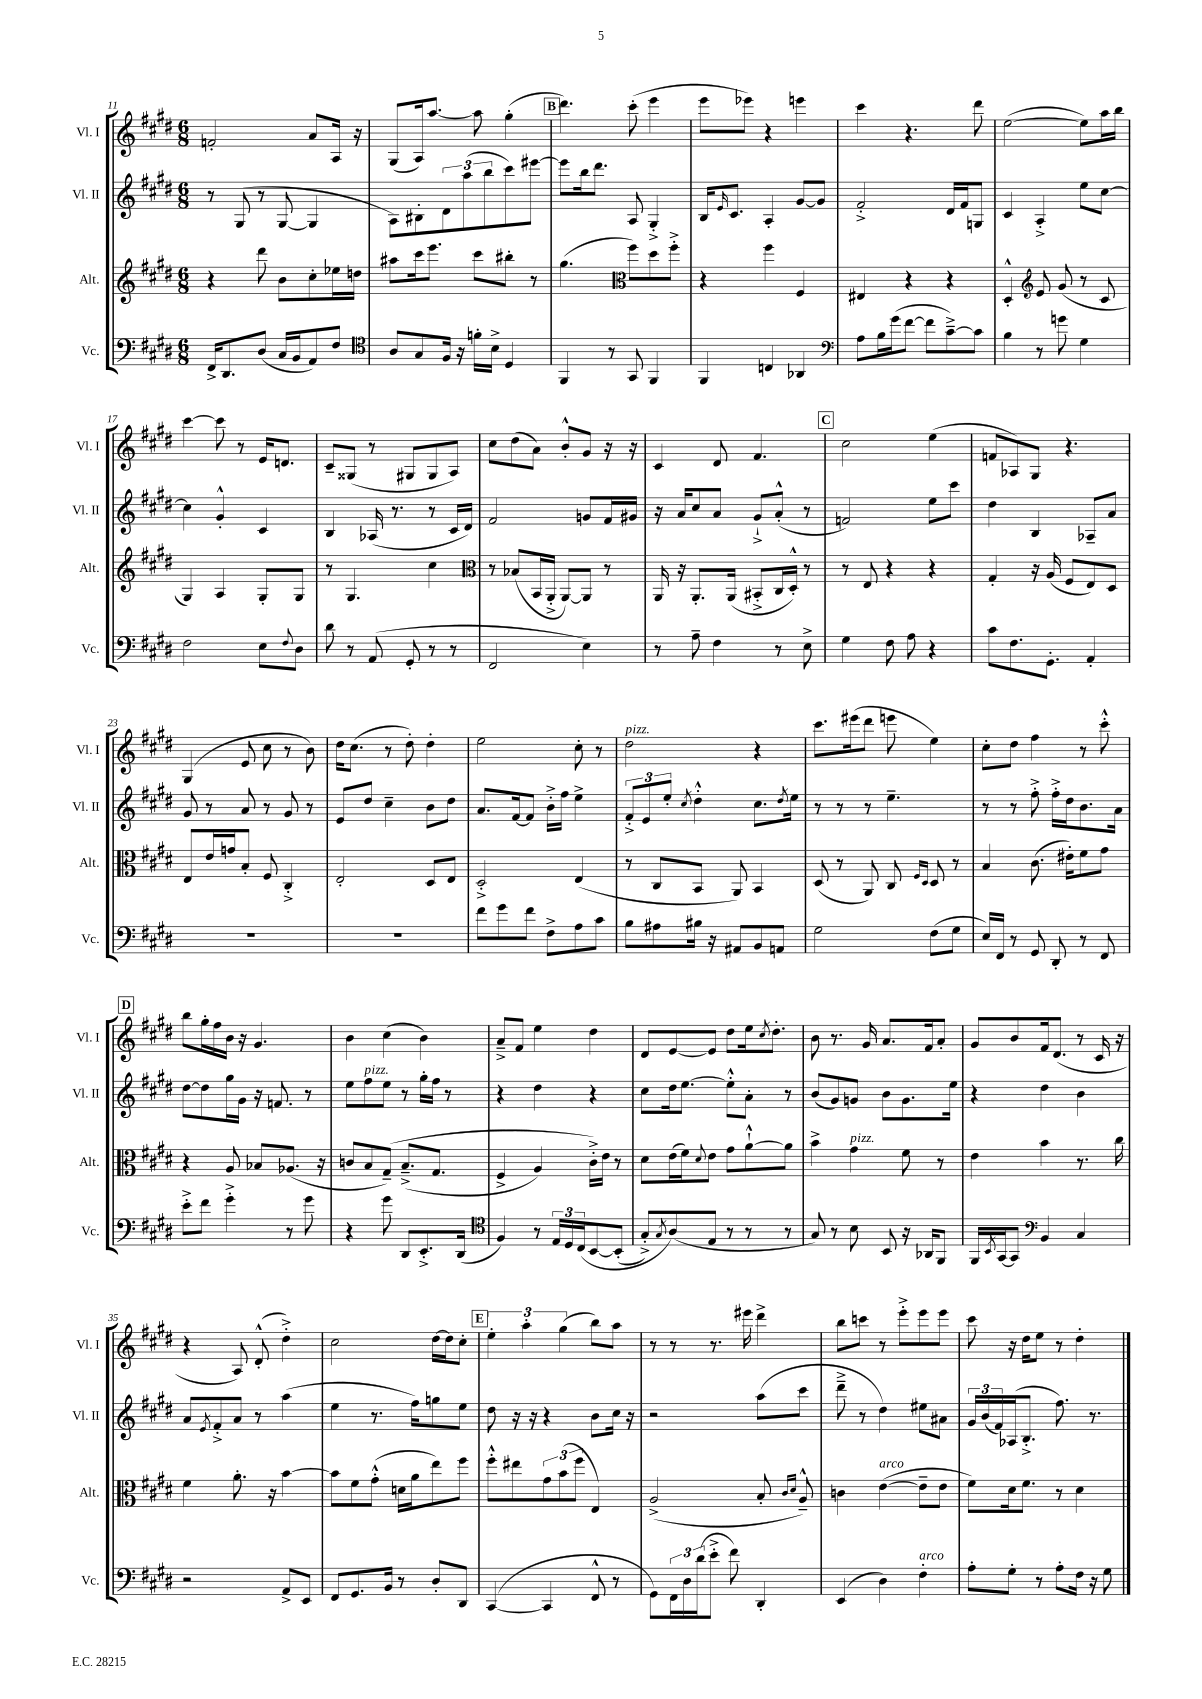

**kern	**kern	**kern	**kern
*staff4	*staff3	*staff2	*staff1
*clefF4	*clefG2	*clefG2	*clefG2
*k[f#c#g#d#]	*k[f#c#g#d#]	*k[f#c#g#d#]	*k[f#c#g#d#]
*M6/8	*M6/8	*M6/8	*M6/8
16FF#^	4r	8r	2f'
8.DD#	.	.	.
.	.	(8G#	.
(8D#	8ddd#	8r	.
16C#	8b	[8G#	.
16BB	.	.	.
8AA)	8cc#'	4G#]	8a
8F#	16ee-	.	16A
.	16dd	.	16r
=	=	=	=
*clefC4	*	*	*
8A	8aa#	8A)	(8G#
8G#	16ccc#	8B#'	16A)
.	8.eee	.	[8.aa
16F#	.	12d#	.
16r	.	.	.
.	.	(12aa	.
16f'	8ccc#	.	8aa]
.	.	12bb	.
16B^	.	.	.
4D#	8bb#'	8ccc#)	(4gg#'
.	8r	[8eee#	.
=	=	=	=
4FF#	(4.gg#	8eee#]	4.ddd#)
.	.	16bb	.
.	.	8.ddd#	.
8r	.	.	.
*	*clefC3	*	*
8GG#	8ff#)	8A	(8ccc#'
4FF#	8dd#	4G#'^	4eee
.	8ff#'^	.	.
=	=	=	=
4FF#	4r	16B	8eee
.	.	16qqe	.
.	.	8.c#	.
.	.	.	8eee-)
4C	4ff#	4A'	4r
4AA-	4F#	[8g#	4eee
.	.	8g#]	.
=	=	=	=
*clefF4	*	*	*
8A	4E#	2f#'^	4ccc#
16B	.	.	.
(16g#	.	.	.
[8f#	4r	.	4.r
8f#]	.	.	.
[8c#~^)	4r	16d#	.
.	.	16f#	.
8c#]	.	8G	8ddd#
=	=	=	=
4B	4D#'^^	4c#	([2ee
*	*clefG2	*	*
8r	8e	4A'^	.
8g	(8g#	.	.
4G#	8r	8ee	8ee])
.	8c#	[8cc#	16aa
.	.	.	16bb
=	=	=	=
2F#	4G#)	4cc#]	[4ccc#
.	4A	4g#'^^	8ccc#]
.	.	.	8r
8E	8G#'	4c#	16e
.	.	.	8.d
8qqF#	.	.	.
8D#	8G#	.	.
=	=	=	=
8d#	8r	4B	8c#~
8r	4.G#	.	(8G##
(8AA	.	(16A-	8r
.	.	8.r	.
8GG#'	.	.	8G#
8r	4cc#	8r	8G#
8r	.	16c#	8A)
.	.	16d#)	.
=	=	=	=
*	*clefC3	*	*
2FF#	8r	2f#	8cc#
.	(8B-	.	(8dd#
.	16BB	.	8a)
.	16AA'^	.	.
.	[8AA)	.	8b'^^
4E)	8AA]	8g	8g#
.	8r	16f#	16r
.	.	16g#	16r
=	=	=	=
8r	16AA	16r	4c#
.	16r	16a	.
8A~	8.AA'	8cc#	.
4F#	.	8a	8d#
.	(16AA	.	.
.	8BB#'^	8g#`^	4.f#
8r	16C#	(8a'^^	.
.	16D#'^^)	.	.
8E^	8r	8r	.
=	=	=	=
4G#	8r	2f)	2cc#
.	8E	.	.
8F#	4r	.	.
8A	.	.	.
4r	4r	8ee	(4ee
.	.	8ccc#	.
=	=	=	=
8c#	4G#'	4dd#	8f
8.F#	.	.	8A-)
.	16r	4B	8G#
8.GG#'	(16A	.	.
.	8F#	.	4.r
4AA'	8E)	8A-~	.
.	8D#	8a	.
=	=	=	=
2.r	8E	8g#	(4G#
.	16e	8r	.
.	16g	.	.
.	8B'	8a	8e
.	8F#	8r	8cc#
.	4C#'^	8g#	8r
.	.	8r	8b)
=	=	=	=
2.r	2E'	8e	16dd#
.	.	.	(8.cc#
.	.	8dd#	.
.	.	4cc#~	8r
.	.	.	8dd#')
.	8D#	8b	4dd#'
.	8E	8dd#	.
=	=	=	=
8f#	2D#'^	8.a	2ee
8g#	.	.	.
.	.	[16f#	.
8f#	.	8f#]	.
8F#^	.	16b'^	.
.	.	16ff#	.
8A	(4E	4ee^	8cc#'
8c#	.	.	8r
=	=	=	=
8B	8r	12f#'^	2dd#
.	.	12e	.
8A#	8C#	.	.
.	.	12ee'	.
.	.	8qcc#	.
16B#	8BB	4dd#'^^	.
16r	.	.	.
8AA#	8AA)	.	.
8BB	4BB	8.cc#	4r
8AA	.	.	.
.	.	8qdd#	.
.	.	16ee	.
=	=	=	=
2G#	(8D#	8r	8.ccc#
.	8r	8r	.
.	.	.	(16eee#
.	8AA)	8r	8ddd#
.	8C#	4.ee~	8eee
.	16qqF#	.	.
.	16qqD#	.	.
(8F#	8D#	.	4ee)
8G#	8r	.	.
=	=	=	=
16E)	4B	8r	8cc#'
16FF#	.	.	.
8r	.	8r	8dd#
8GG#	(8.c#	8ff#'^	4ff#
8DD#'	.	16ff#'^	.
.	16e#')	16dd#	.
8r	8f#	8.b	8r
8FF#	8g#	.	8ccc#'^^
.	.	16a	.
=	=	=	=
8e'^	4r	[8dd#	8bb
8f#	.	8dd#]	16gg#'
.	.	.	16ff#
4g#'^	8A	16gg#	16b
.	.	16g#	16r
.	8B-	16r	4.g#
.	.	8.f	.
8r	(8.A-	.	.
8g#	.	8r	.
.	16r	.	.
=	=	=	=
4r	8c	8ee	4b
.	8B	8ff#	.
8g#	&(8G#~)	8ee	(4cc#
8DD#	(8.B~^	8r	.
8.EE'^	.	16gg#'	4b)
.	8.G#	16ff#	.
.	.	8r	.
(16DD#	.	.	.
=	=	=	=
*clefC4	*	*	*
4F#)	4F#^	4r	8a~^
.	.	.	8f#
8r	4A)	4dd#	4ee
24E	.	.	.
24D#	.	.	.
&(24C#	.	.	.
[8BB	16c#'^&)	4r	4dd#
.	16e	.	.
(8BB']	8r	.	.
=	=	=	=
8G#'^)	8d#	8cc#	8d#
8qG#	.	.	.
(8A&)	(16e	16dd#	[8e
.	16f#)	[8.ee	.
.	8qqd#	.	.
8E	8e	.	8e]
8r	8g#	8ee'^^]	8dd#
8r	[8a`^^	8a'	16ee
.	.	.	8qcc#
.	.	.	8.dd#'
8r	8a]	8r	.
=	=	=	=
8G#)	4b^	(8b	8b
8r	.	8g#)	8.r
8B	4g#	8g	.
.	.	.	16g#
8BB	.	8b	8.a
16r	8f#	8.g	.
16AA-	.	.	16f#
8FF#	8r	.	8a'
.	.	16ee	.
=	=	=	=
16FF#	4e	4r	8g#
8qBB	.	.	.
[16GG#	.	.	.
8GG#]	.	.	8b
*clefF4	*	*	*
4BB	4b	4dd#	16f#
.	.	.	(8.d#
4C#	8.r	4b	8r
.	.	.	16c#
.	16cc#	.	16r
=	=	=	=
2r	4f#	8a	4r
.	.	8qe	.
.	.	8f#'^	.
.	8.a'	8a	8A)
.	.	8r	(8d#'^^
.	16r	.	.
8AA^	[4b	(4aa	4dd#'^)
8EE	.	.	.
=	=	=	=
8FF#	8b]	4ee	2cc#
8.GG#	8f#	.	.
.	(8g#'^^	8.r	.
16BB	.	.	.
8r	16d	.	.
.	16a	16ff#)	.
8D#'	8ee)	8gg	[16dd#
.	.	.	16dd#]
8DD#	8ff#	8ee	8cc#'
=	=	=	=
([4CC#	8ff#'^^	8dd#	6ee'
.	8ee#	16r	.
.	.	.	6aa'
.	.	16r	.
4CC#]	12g#	4r	.
.	(12b	.	(6gg#
.	12ff#	.	.
8FF#^^	4E)	8b	8bb)
8r	.	16cc#	8aa
.	.	16r	.
=	=	=	=
8GG#)	(2A^	2r	8r
24FF#	.	.	8r
24D#	.	.	.
(24d#	.	.	.
8e'^	.	.	8.r
8f#)	.	.	.
.	.	.	16eee#
4DD#'	8B'	(8aa	4ddd#^
.	16qqc#	.	.
.	16qqd#	.	.
.	8A~^^)	8ccc#	.
=	=	=	=
(4EE	4c	8ddd#~^	8bb
.	.	8r	8ccc
4D#)	([4e	4dd#)	8r
.	.	.	8eee'^
4F#'	8e~]	8ee#	8eee
.	8e	8a#	8eee
=	=	=	=
8A'	8f#)	24g#	8ccc#
.	.	(24b	.
.	.	24f#)	.
8G#'	16d#	(16A-	16r
.	8.f#	8.B'^	16dd#
8r	.	.	8ee
8A'	8r	8.ff#)	8r
16F#	4d#	.	4dd#'
16r	.	8.r	.
8G#	.	.	.
==	==	==	==
*-	*-	*-	*-
